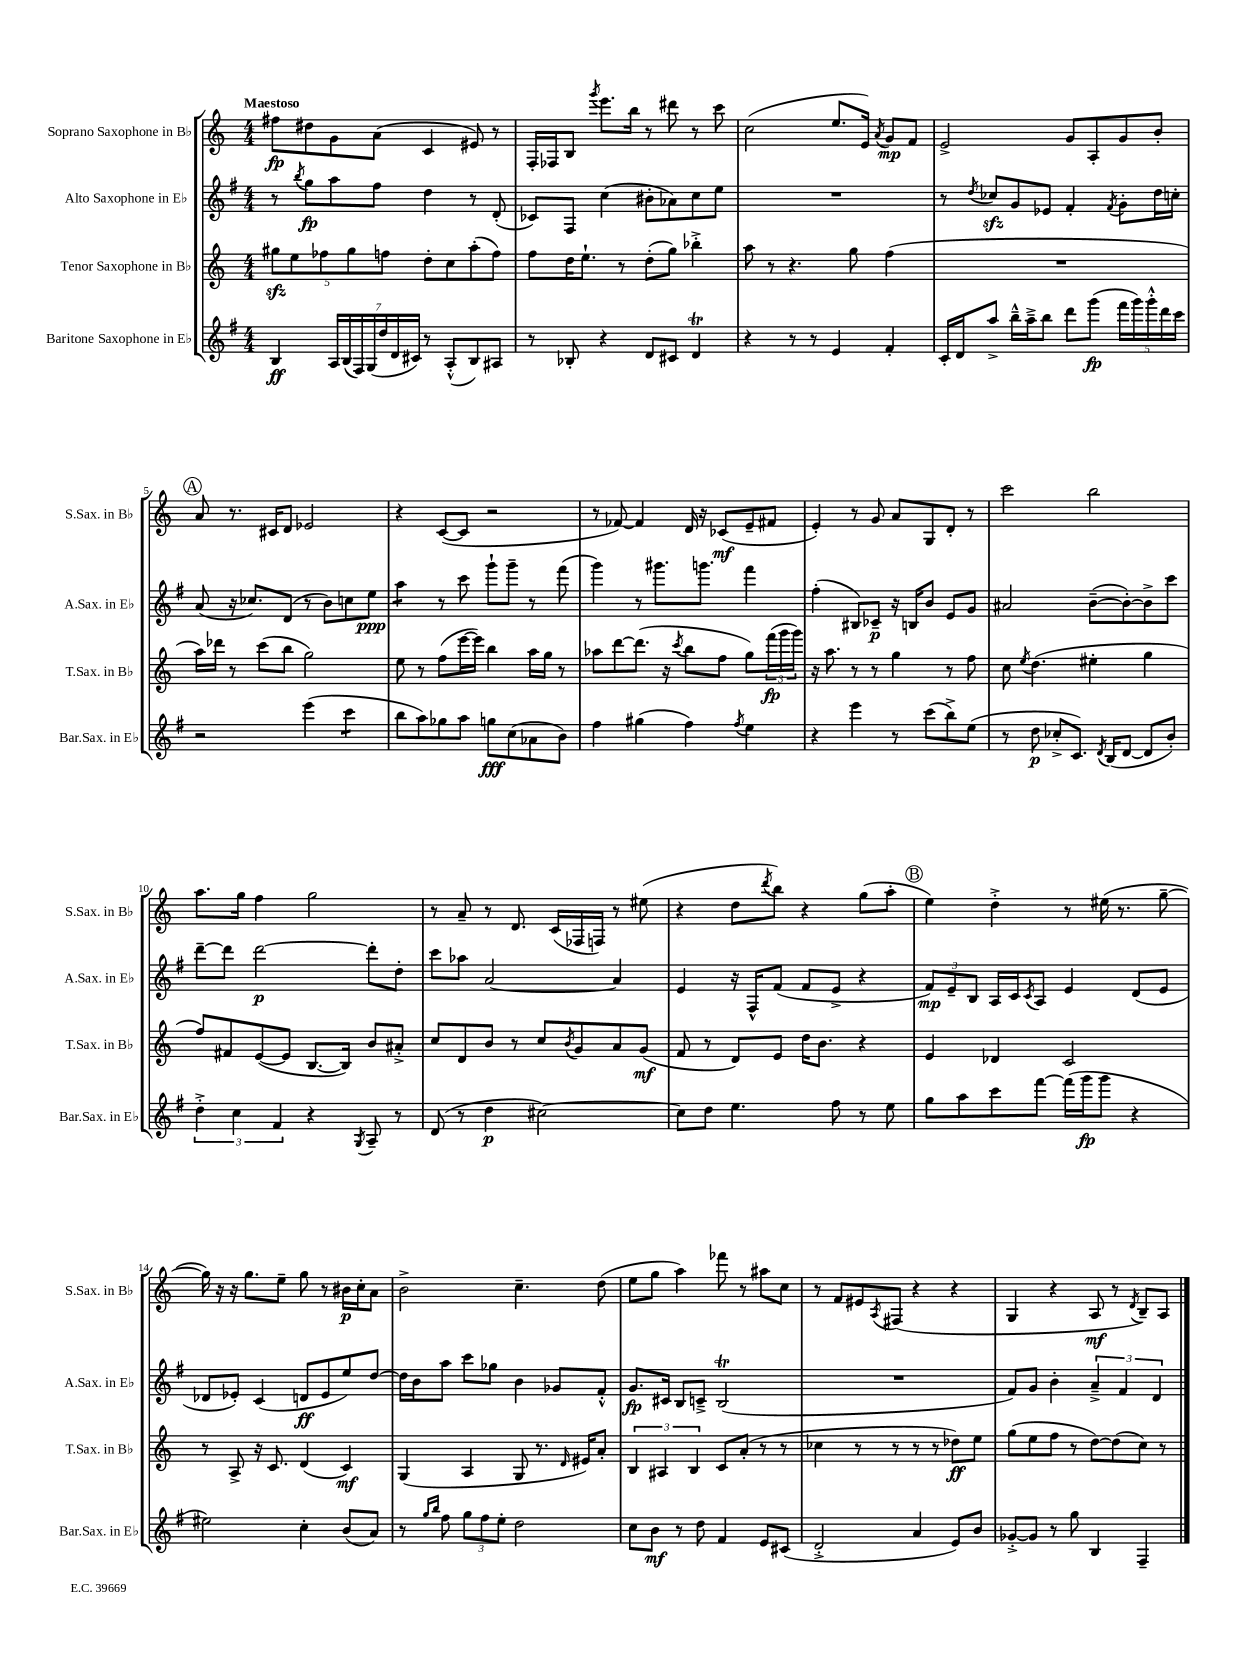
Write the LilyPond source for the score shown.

<<
\new StaffGroup <<
\new Staff = "s0" \with { instrumentName = "Soprano Saxophone in Bb" shortInstrumentName = "S.Sax. in Bb" } {
    \clef treble \key c \major \numericTimeSignature \time 4/4 \tempo "Maestoso"
    fis''8\fp dis''8 g'8 a'8( c'4 eis'8) r8 |
    f16-. fes16 b8 \acciaccatura { g'''8 } e'''8. b''16 r8 dis'''8 r8 c'''8 |
    c''2( e''8. e'16) \acciaccatura { a'8 } g'8\mp f'8 |
    e'2-> g'8 a8-. g'8 b'8-. |
    \mark \markup { \circle "A" } a'8 r8. cis'16 d'8 ees'2 |
    r4 c'8~( c'8 r2 |
    r8 fes'8~) fes'4 d'16 r16 ces'8\mf( e'8-- fis'8 |
    e'4-.) r8 g'8 a'8 g8 d'8-. r8 |
    c'''2 b''2 |
    a''8. g''16 f''4 g''2 |
    r8 a'8-- r8 d'8. c'16( fes16 f16) r8 eis''8( |
    r4 d''8 \acciaccatura { d'''8 } b''8) r4 g''8( a''8-. |
    \mark \markup { \circle "B" } e''4) d''4-.-> r8 eis''16( r8. g''8~-- |
    g''16) r16 r16 g''8. e''8-- g''8 r8 bis'16\p c''16-. a'8 |
    b'2-> c''4.-- d''8( |
    e''8 g''8 a''4) fes'''8 r8 ais''8 c''8 |
    r8 f'8 eis'8 \acciaccatura { a8 } fis8( r4 r4 |
    g4 r4 a8\mf r8 \acciaccatura { d'8 } b8--) a8 \bar "|." |
}
\new Staff = "s1" \with { instrumentName = "Alto Saxophone in Eb" shortInstrumentName = "A.Sax. in Eb" } {
    \clef treble \key g \major \numericTimeSignature \time 4/4
    r8 \acciaccatura { b''8 } g''8\fp a''8 fis''8 d''4 r8 d'8-.( |
    ces'8) fis8 c''4( bis'8-. aes'8) c''8 e''8 |
    R1 |
    r8 \acciaccatura { d''8 } ces''8\sfz g'8 ees'8 fis'4-. \acciaccatura { fis'8 } g'8-. d''16 c''16-. |
    \mark \markup { \circle "A" } a'8( r16 ces''8.) d'8( r8 b'8) c''8 e''8\ppp |
    a''4:8 r8 c'''8 g'''8-! g'''8-- r8 fis'''8( |
    g'''4) r8 gis'''8. g'''8. fis'''4 |
    fis''4-.( bis8) ces'8--\p r16 b16 b'8 e'8 g'8 |
    ais'2 b'8~--( b'8~-.) b'8-> c'''8 |
    d'''8~-- d'''8 d'''2~\p d'''8-. d''8-. |
    c'''8 aes''8 a'2~ a'4 |
    e'4 r16 fis16-^ fis'8( fis'8 e'8-> r4 |
    \mark \markup { \circle "B" } \tuplet 3/2 { fis'8\mp) e'8-- b8 } a16 c'16 \acciaccatura { c'8 } a8 e'4 d'8( e'8 |
    des'8 ees'8-.) c'4( d'8\ff ees'8 e''8) d''8~ |
    d''16 b'16 a''8 c'''8 ges''8 b'4 ges'8 fis'8-.-^ |
    g'8.\fp cis'16 b8 c'8---> b2\trill( |
    R1 |
    fis'8) g'8 b'4-. \tuplet 3/2 { a'4---> fis'4 d'4 } \bar "|." |
}
\new Staff = "s2" \with { instrumentName = "Tenor Saxophone in Bb" shortInstrumentName = "T.Sax. in Bb" } {
    \clef treble \key c \major \numericTimeSignature \time 4/4
    \tuplet 5/4 { gis''8\sfz e''8 fes''8 gis''8 f''8 } d''8-. c''8 a''8-.( f''8) |
    f''8 d''16 e''8.-! r8 d''8-.( g''8) bes''4-.-> |
    a''8 r8 r4. g''8 f''4( |
    R1 |
    \mark \markup { \circle "A" } a''16) des'''16 r8 c'''8( b''8 g''2) |
    e''8 r8 f''8( e'''16~ e'''16) b''4 a''16 g''16 r8 |
    aes''8 d'''8~ d'''8.( r16 \acciaccatura { c'''8 } b''8 f''8 g''8) \tuplet 3/2 { f'''16\fp( g'''16 g'''16) } |
    r16 a''8. r8 r8 g''4 r8 f''8 |
    c''8 \acciaccatura { e''8 } d''4.( eis''4-. g''4 |
    f''8) fis'8 e'8~( e'8 b8.~ b16) b'8 ais'8-.-> |
    c''8 d'8 b'8 r8 c''8 \acciaccatura { b'8 } g'8 a'8 g'8\mf( |
    f'8 r8 d'8) e'8 d''16 b'8. r4 |
    \mark \markup { \circle "B" } e'4 des'4 c'2 |
    r8 a8-> r16 c'8. d'4( c'4\mf) |
    g4( a4 g8 r8. \grace { d'16 } eis'16) a'8-. |
    \tuplet 3/2 { b4 ais4 b4 } c'8 a'8-.( r8 r8 |
    ces''4 r8 r8 r8 r8 des''8\ff) e''8 |
    g''8( e''8 f''8 r8 d''8~) d''8( c''8) r8 \bar "|." |
}
\new Staff = "s3" \with { instrumentName = "Baritone Saxophone in Eb" shortInstrumentName = "Bar.Sax. in Eb" } {
    \clef treble \key g \major \numericTimeSignature \time 4/4
    b4\ff \tuplet 7/4 { a16 b16( fis16) g16( d''16 d'16 cis'16) } r8 a8-.-^( b8) ais8 |
    r8 bes8-. r4 d'8 cis'8 d'4\trill |
    r4 r8 r8 e'4 fis'4-. |
    c'16-. d'16 a''8-> b''16---^ a''16---> b''8 d'''8 g'''8\fp( \tuplet 5/4 { fis'''16 g'''16) g'''16-.-^ d'''16 c'''16 } |
    \mark \markup { \circle "A" } r2 e'''4( c'''4:8 |
    b''8 a''8) ges''8 a''8 g''8\fff c''8( aes'8 b'8) |
    fis''4 gis''4( fis''4) \acciaccatura { fis''8 } e''4 |
    r4 e'''4 r8 c'''8( b''8->) e''8( |
    r8 d''8\p ces''8-.-> c'8.) \acciaccatura { d'8 } b16( d'8~ d'8 b'8-.) |
    \tuplet 3/2 { d''4-.-> c''4 fis'4 } r4 \acciaccatura { g8 } a8-- r8 |
    d'8( r8 d''4\p cis''2~) |
    cis''8 d''8 e''4. fis''8 r8 e''8 |
    \mark \markup { \circle "B" } g''8 a''8 c'''8 fis'''8~ fis'''16( g'''16\fp g'''8 r4 |
    eis''2) c''4-. b'8( a'8) |
    r8 \grace { g''16 b''16 } fis''8 \tuplet 3/2 { g''8 fis''8 e''8-. } d''2 |
    c''8 b'8\mf r8 d''8 fis'4 e'8 cis'8( |
    d'2-.-> a'4 e'8) b'8 |
    ges'8~-.-> ges'8 r8 g''8 b4 fis4-- \bar "|." |
}
>>
>>
